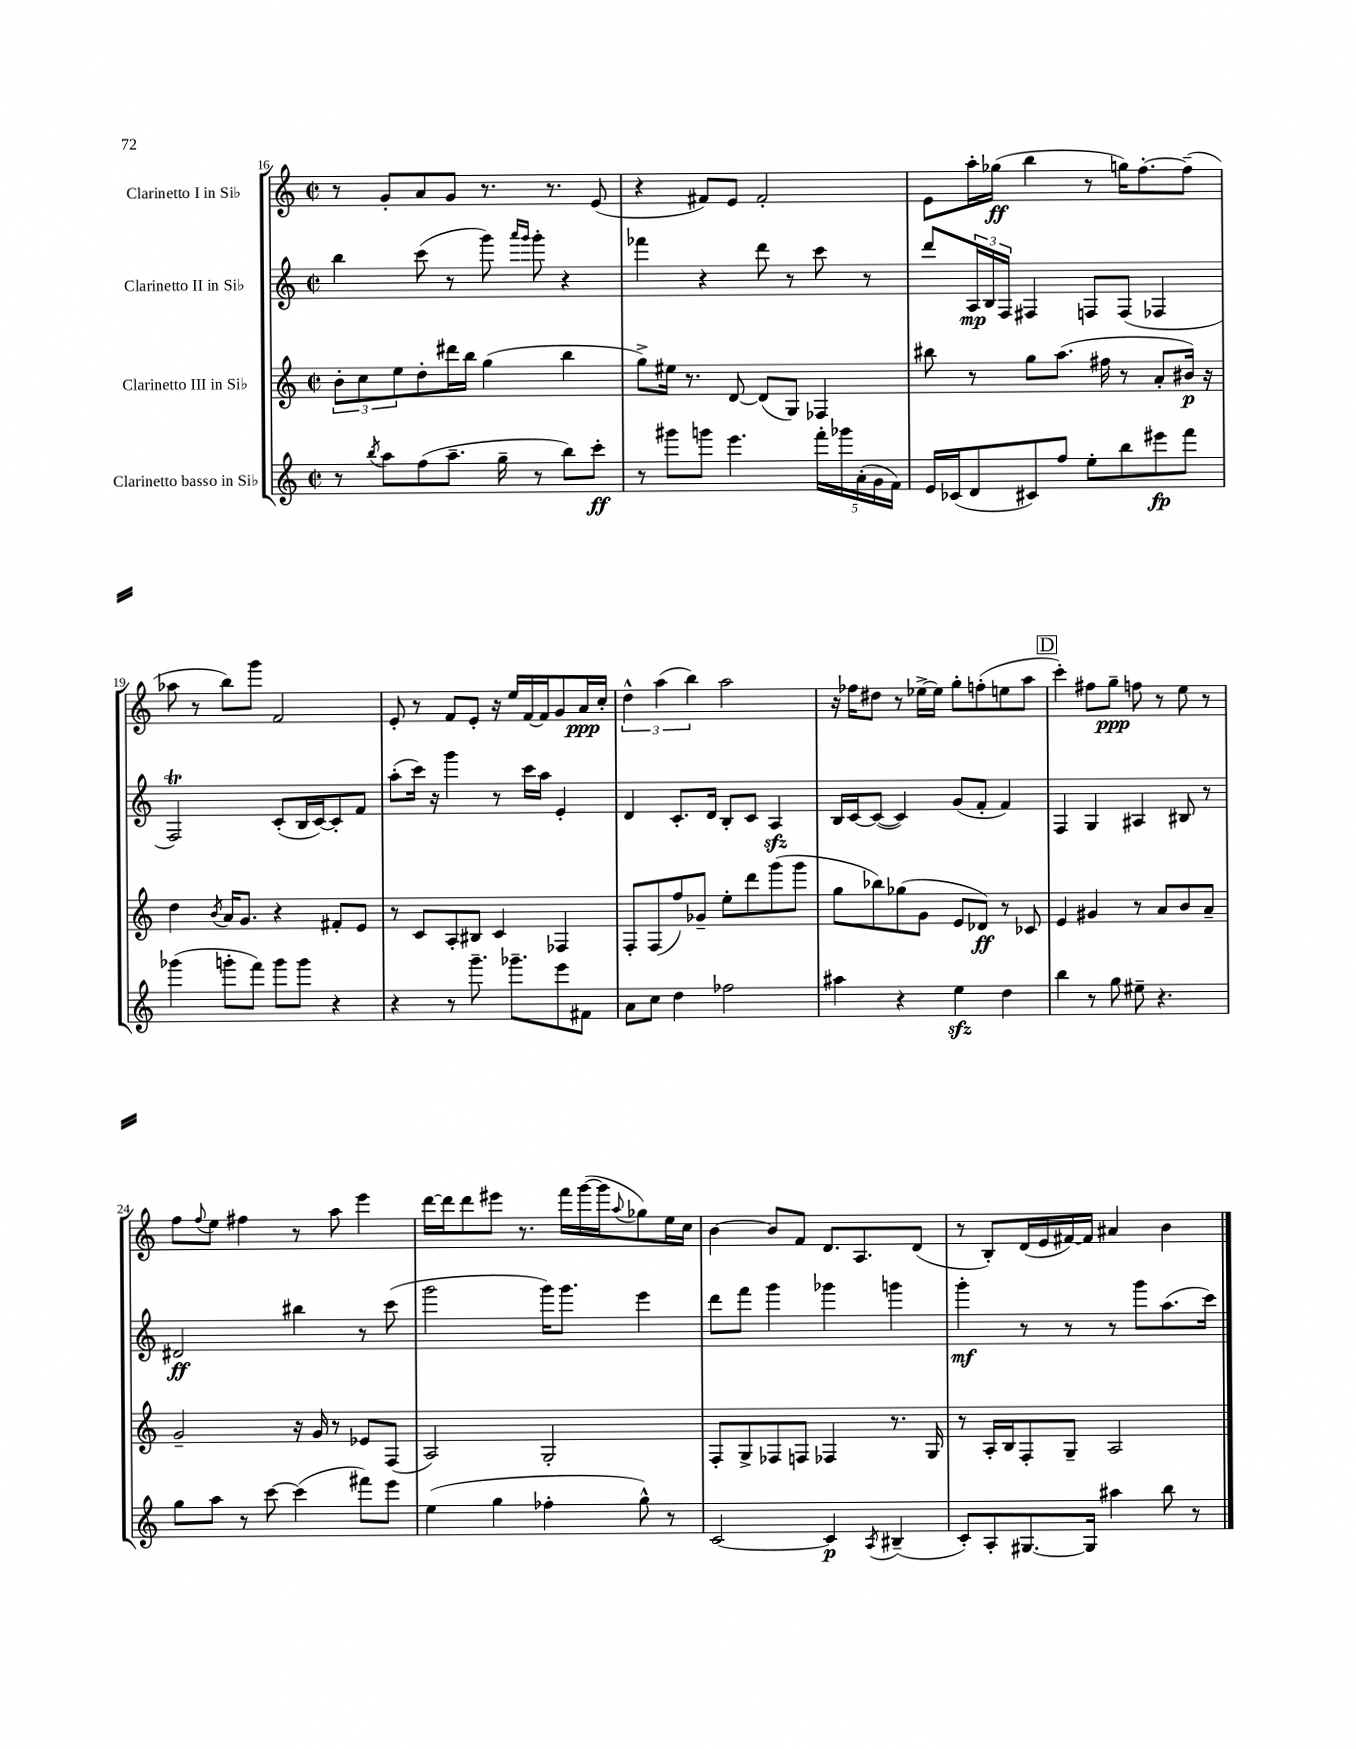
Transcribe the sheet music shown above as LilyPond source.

<<
\new StaffGroup <<
\new Staff = "s0" \with { instrumentName = "Clarinetto I in Sib" } {
    \clef treble \key c \major \defaultTimeSignature \time 2/2
    r8 g'8-. a'8 g'8 r8. r8. e'8( |
    r4 fis'8) e'8 fis'2-. |
    e'8 a''16-. ges''16\ff( b''4 r8 g''16) f''8.~-. f''8--( |
    aes''8 r8 b''8) g'''8 f'2 |
    e'8-. r8 f'8 e'8-. r16 e''16 f'16~ f'16 g'8 a'16\ppp c''16-. |
    \tuplet 3/2 { d''4-^ a''4( b''4) } a''2 |
    r16 fes''16 dis''8 r8 ees''16~-> ees''16 g''8-. f''8-.( e''8 a''8 |
    \mark \markup { \box "D" } c'''4-.) fis''8 g''8--\ppp f''8 r8 e''8 r8 |
    f''8 \appoggiatura { f''8 } e''8 fis''4 r8 a''8 e'''4 |
    d'''16~ d'''16 d'''8 eis'''8 r8. f'''16 g'''16~( g'''16 \appoggiatura { a''8 } ges''8) e''16 c''16 |
    b'4~ b'8 f'8 d'8. a8. d'8( |
    r8 b8-.) d'16( e'16 fis'16~) fis'16 ais'4 b'4 \bar "|." |
}
\new Staff = "s1" \with { instrumentName = "Clarinetto II in Sib" } {
    \clef treble \key c \major \defaultTimeSignature \time 2/2
    b''4 c'''8( r8 g'''8) \grace { a'''16 g'''16 } g'''8-. r4 |
    fes'''4 r4 d'''8 r8 c'''8 r8 |
    d'''8 \tuplet 3/2 { a16\mp b16 f16 } fis4 f8 f8( fes4 |
    f2\trill) c'8-.( b16 c'16~) c'8-. f'8 |
    a''8-.( c'''16) r16 g'''4 r8 c'''16 a''16 e'4-. |
    d'4 c'8.-. d'16 b8-. c'8 a4\sfz |
    b16 c'16~ c'8~( c'4) g'8( f'8-. f'4) |
    \mark \markup { \box "D" } f4 g4 ais4 bis8 r8 |
    dis'2\ff bis''4 r8 c'''8( |
    g'''2 g'''16) g'''8. e'''4 |
    d'''8 f'''8 g'''4 ges'''4 g'''4 |
    g'''4-.\mf r8 r8 r8 g'''8 a''8.( c'''16) \bar "|." |
}
\new Staff = "s2" \with { instrumentName = "Clarinetto III in Sib" } {
    \clef treble \key c \major \defaultTimeSignature \time 2/2
    \tuplet 3/2 { b'8-. c''8 e''8 } d''8-. dis'''16 b''16 g''4( b''4 |
    g''8->) eis''16 r8. d'8~ d'8( g8) fes4 |
    bis''8 r8 g''8 a''8.( fis''16 r8 a'8-. bis'16\p) r16 |
    d''4 \acciaccatura { b'8 } a'16 g'8. r4 fis'8-. e'8 |
    r8 c'8 a8-. bis8 c'4 fes4 |
    f8-. f8( f''8) ges'8-- e''8-. d'''8 g'''8( g'''8 |
    g''8 bes''8) ges''8( g'8 e'8 des'8\ff) r8 ces'8 |
    \mark \markup { \box "D" } e'4 gis'4 r8 a'8 b'8 a'8-- |
    g'2-- r16 g'16 r8 ees'8 f8( |
    a2) g2-. |
    f8-. g8-> fes8 f8 fes4 r8. g16 |
    r8 a16-. b16 f8-. g8-- a2 \bar "|." |
}
\new Staff = "s3" \with { instrumentName = "Clarinetto basso in Sib" } {
    \clef treble \key c \major \defaultTimeSignature \time 2/2
    r8 \acciaccatura { b''8 } a''8 f''8( a''8.-- g''16-- r8 b''8) c'''8-.\ff |
    r8 gis'''8 g'''8 e'''4. \tuplet 5/4 { f'''16-. ges'''16 a'16-.( g'16 f'16) } |
    e'16 ces'16( d'8 cis'8) f''8 e''8-. b''8 eis'''8\fp f'''8 |
    ges'''4( g'''8-. f'''8) g'''8 g'''8 r4 |
    r4 r8 g'''8.-- ges'''8.-- e'''8 fis'8 |
    a'8 c''8 d''4 fes''2 |
    ais''4 r4 e''4\sfz d''4 |
    \mark \markup { \box "D" } b''4 r8 g''8 eis''8-- r4. |
    g''8 a''8 r8 c'''8~ c'''4( fis'''8) e'''8 |
    e''4( g''4 fes''4-. g''8-^) r8 |
    c'2~ c'4\p \acciaccatura { a8 } bis4--( |
    c'8-.) a8-. gis8.~ gis16 ais''4 b''8 r8 \bar "|." |
}
>>
>>
\layout { \context { \Score currentBarNumber = #16 } }
